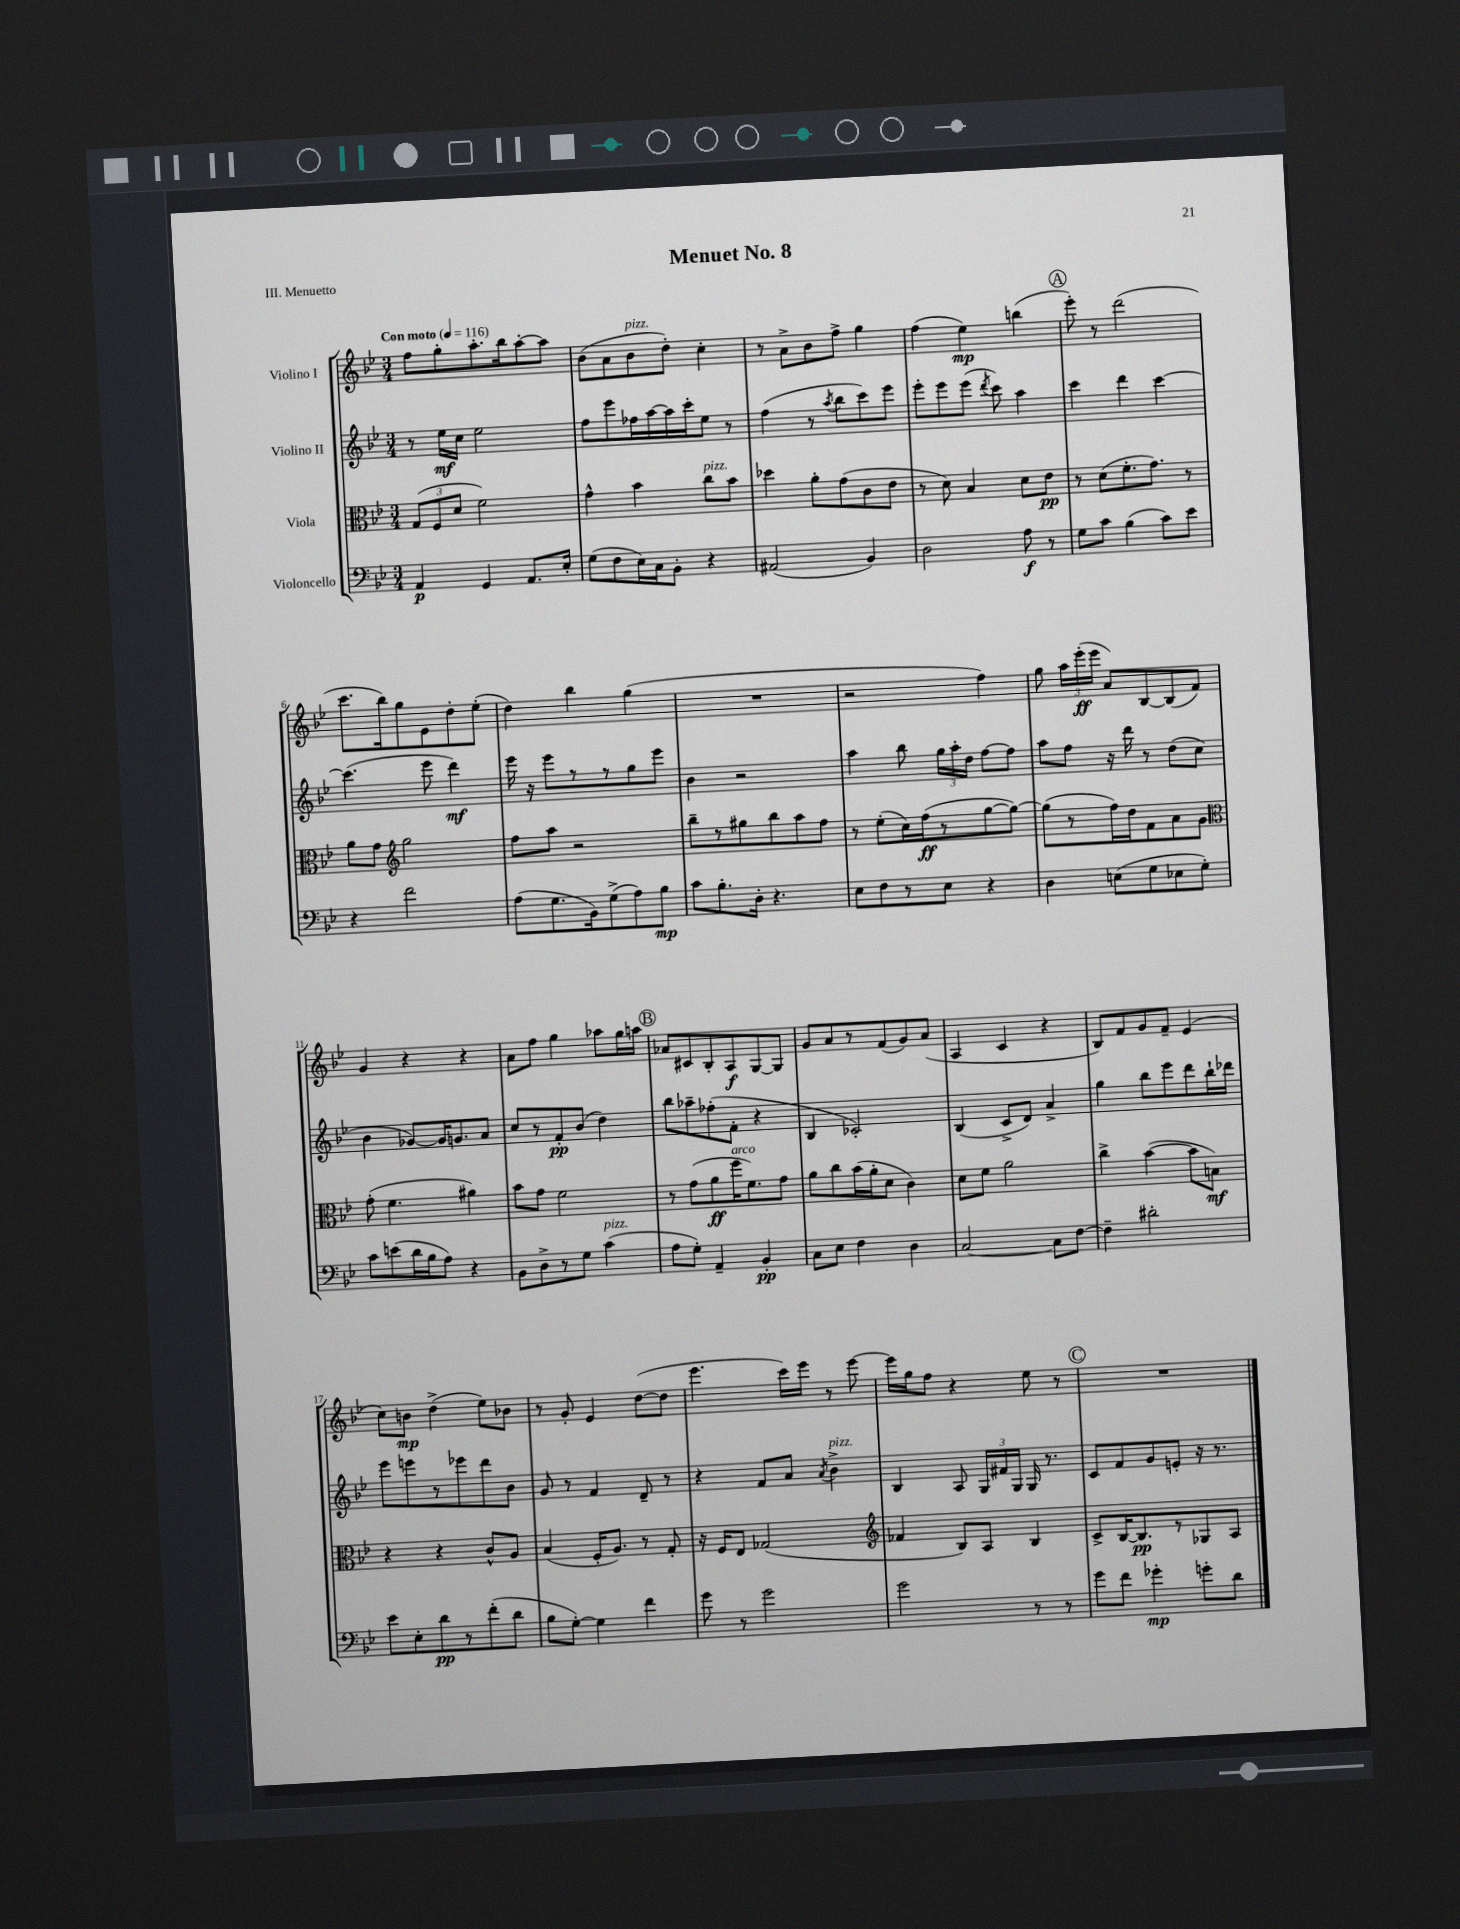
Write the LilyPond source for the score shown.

\header { title = "Menuet No. 8" piece = "III. Menuetto" }
<<
\new StaffGroup <<
\new Staff = "s0" \with { instrumentName = "Violino I" } {
    \clef treble \key bes \major \numericTimeSignature \time 3/4 \tempo "Con moto" 4 = 116
    \autoBeamOff f''8[ g''8-. a''8.-. bes''16 a''8~-. a''8] |
    bes'8[( a'8 bes'8^\markup { \italic "pizz." } d''8]-.) c''4-. |
    r8 a'8[-> bes'8 f''8]-> g''4 |
    f''4( ees''4\mp) b''4( |
    \mark \markup { \circle "A" } ees'''8-.) r8 d'''2( |
    c'''8.[ bes''16) g''8 ees'8 d''8-. ees''8]-.( |
    d''4) bes''4 g''4( |
    R2. |
    r2 f''4) |
    g''8 \tuplet 3/2 { a''16[ ees'''16-.\ff( ees'''16] } a'8[) bes8~ bes8( f'8]) |
    g'4 r4 r4 |
    a'8[ f''8] g''4 aes''8[ g''16 a''16] |
    \mark \markup { \circle "B" } aes'8[ cis'8 bes8-. a8\f g8~ g8] |
    g'8[ a'8 r8 f'8( g'8) a'8]( |
    a4 c'4 r4 |
    bes8[) f'8 g'8 f'8]-- ees'4( |
    c''8[) b'8]\mp d''4->( ees''8[) bes'8] |
    r8 g'8-. ees'4 d''8[~( d''8] |
    ees'''4. c'''16[) ees'''16] r8 ees'''8~ |
    ees'''16[ g''16 f''8] r4 ees''8 r8 |
    \mark \markup { \circle "C" } R2. \bar "|." |
}
\new Staff = "s1" \with { instrumentName = "Violino II" } {
    \clef treble \key bes \major \numericTimeSignature \time 3/4
    \autoBeamOff r8 ees''16[\mf c''16] ees''2 |
    f''8[ ees'''8 fes''16 a''16~ a''16 c'''16-. ees''8] r8 |
    f''4( r8 \acciaccatura { a''8 } bes''8[ c'''8) ees'''8] |
    ees'''8[-. ees'''8 ees'''8]( \acciaccatura { d'''8 } c'''8) a''4 |
    \mark \markup { \circle "A" } c'''4 d'''4 c'''4~ |
    c'''4.( ees'''8 d'''4\mf) |
    ees'''16 r16 ees'''8[ r8 r8 g''8 ees'''8] |
    bes'4 r2 |
    a''4 bes''8 \tuplet 3/2 { g''16[ a''16-. d''16] } f''8[~ f''8] |
    a''8[ f''8] r16 d'''16 r8 d''8[( c''8] |
    bes'4 ges'8[~) ges'16 g'8. a'8] |
    c''8[ r8 f'8-.\pp bes'8]( d''4) |
    \mark \markup { \circle "B" } bes''8[ aes''8-- fes''8-.( f'8]-. r4 |
    bes4 ces'2-.) |
    bes4( c'8[-> d'8]) a'4-> |
    g''4 bes''8[ ees'''8 d'''8 bes''16-! des'''16] |
    ees'''8[ e'''8 r8 ees'''8 d'''8 bes'8] |
    g'8 r8 f'4 d'8-- r8 |
    r4 f'8[ a'8] \acciaccatura { a'8 } bes'4->^\markup { \italic "pizz." } |
    bes4 a8 \tuplet 3/2 { g16[ fis'16 g16] } g16 r8. |
    \mark \markup { \circle "C" } c'8[ f'8 g'8 e'8]-. r16 r8. \bar "|." |
}
\new Staff = "s2" \with { instrumentName = "Viola" } {
    \clef alto \key bes \major \numericTimeSignature \time 3/4
    \autoBeamOff \tuplet 3/2 { g8[( f8 d'8] } f'2) |
    g'4-^ bes'4 c''8[^\markup { \italic "pizz." } bes'8] |
    des''4 a'8[-. g'8( c'8 ees'8] |
    r8 d'8) bes4 d'8[ ees'8]\pp |
    \mark \markup { \circle "A" } r8 d'8[( f'8.-. g'8.]) r8 |
    a'8[ g'8] \clef treble g''2 |
    f''8[ a''8] r2 |
    bes''8[-- r8 gis''8 bes''8 a''8 f''8] |
    r8 ees''8[-.( c''16) f''16\ff( r8 g''8~ g''8]~) |
    g''8[( r8 f''16) d''16 f'8 a'8 g'8] |
    \clef alto g'8-.( f'4. ais'4) |
    bes'8[ g'8] f'2 |
    \mark \markup { \circle "B" } r8 g'8[( a'8\ff f''16^\markup { \italic "arco" } f'8.) g'8] |
    a'8[ c''8 bes'16( a'16-. d'8] c'4) |
    d'8[ f'8] a'2 |
    c''4-> bes'4~( bes'8[ b8]\mf) |
    r4 r4 c'8[-^ a8] |
    bes4( f16[-. a8.]) r8 g8-. |
    r16 f16[ ees8] ges2( |
    \clef treble fes'4 bes8[) a8] bes4 |
    \mark \markup { \circle "C" } c'8[-> bes16~ bes8.\pp r8 ges8 a8] \bar "|." |
}
\new Staff = "s3" \with { instrumentName = "Violoncello" } {
    \clef bass \key bes \major \numericTimeSignature \time 3/4
    \autoBeamOff a,4\p g,4 a,8.[ ees16]-. |
    g8[( f8 ees16) c16 bes,8]-. r4 |
    ais,2( bes,4) |
    d2 a8\f r8 |
    \mark \markup { \circle "A" } g8[ c'8] bes4( c'8[) ees'8] |
    r4 f'2 |
    a8[( g8. bes,16) g8->( a8) bes8]\mp |
    c'8[ bes8.-. d16]-. r4. |
    ees8[ f8 r8 ees8] r4 |
    d4 e8[( g8 ees8 g8]-.) |
    c'8[ e'8( d'16 bes16 a8]) r4 |
    bes,8[ d8-> r8 g8] c'4^\markup { \italic "pizz." }( |
    \mark \markup { \circle "B" } a8[ g8]-.) a,4-- bes,4-.\pp |
    c8[ ees8] f4 d4 |
    c2~ c8[ f8]~ |
    f4-- dis'2-. |
    ees'8[ ees8-. d'8\pp r8 f'8-.( d'8] |
    bes8[ g8]~-.) g4 f'4 |
    g'8 r8 g'2 |
    g'2 r8 r8 |
    \mark \markup { \circle "C" } g'8[ f'8] ges'4-.\mp g'8[-. d'8] \bar "|." |
}
>>
>>
